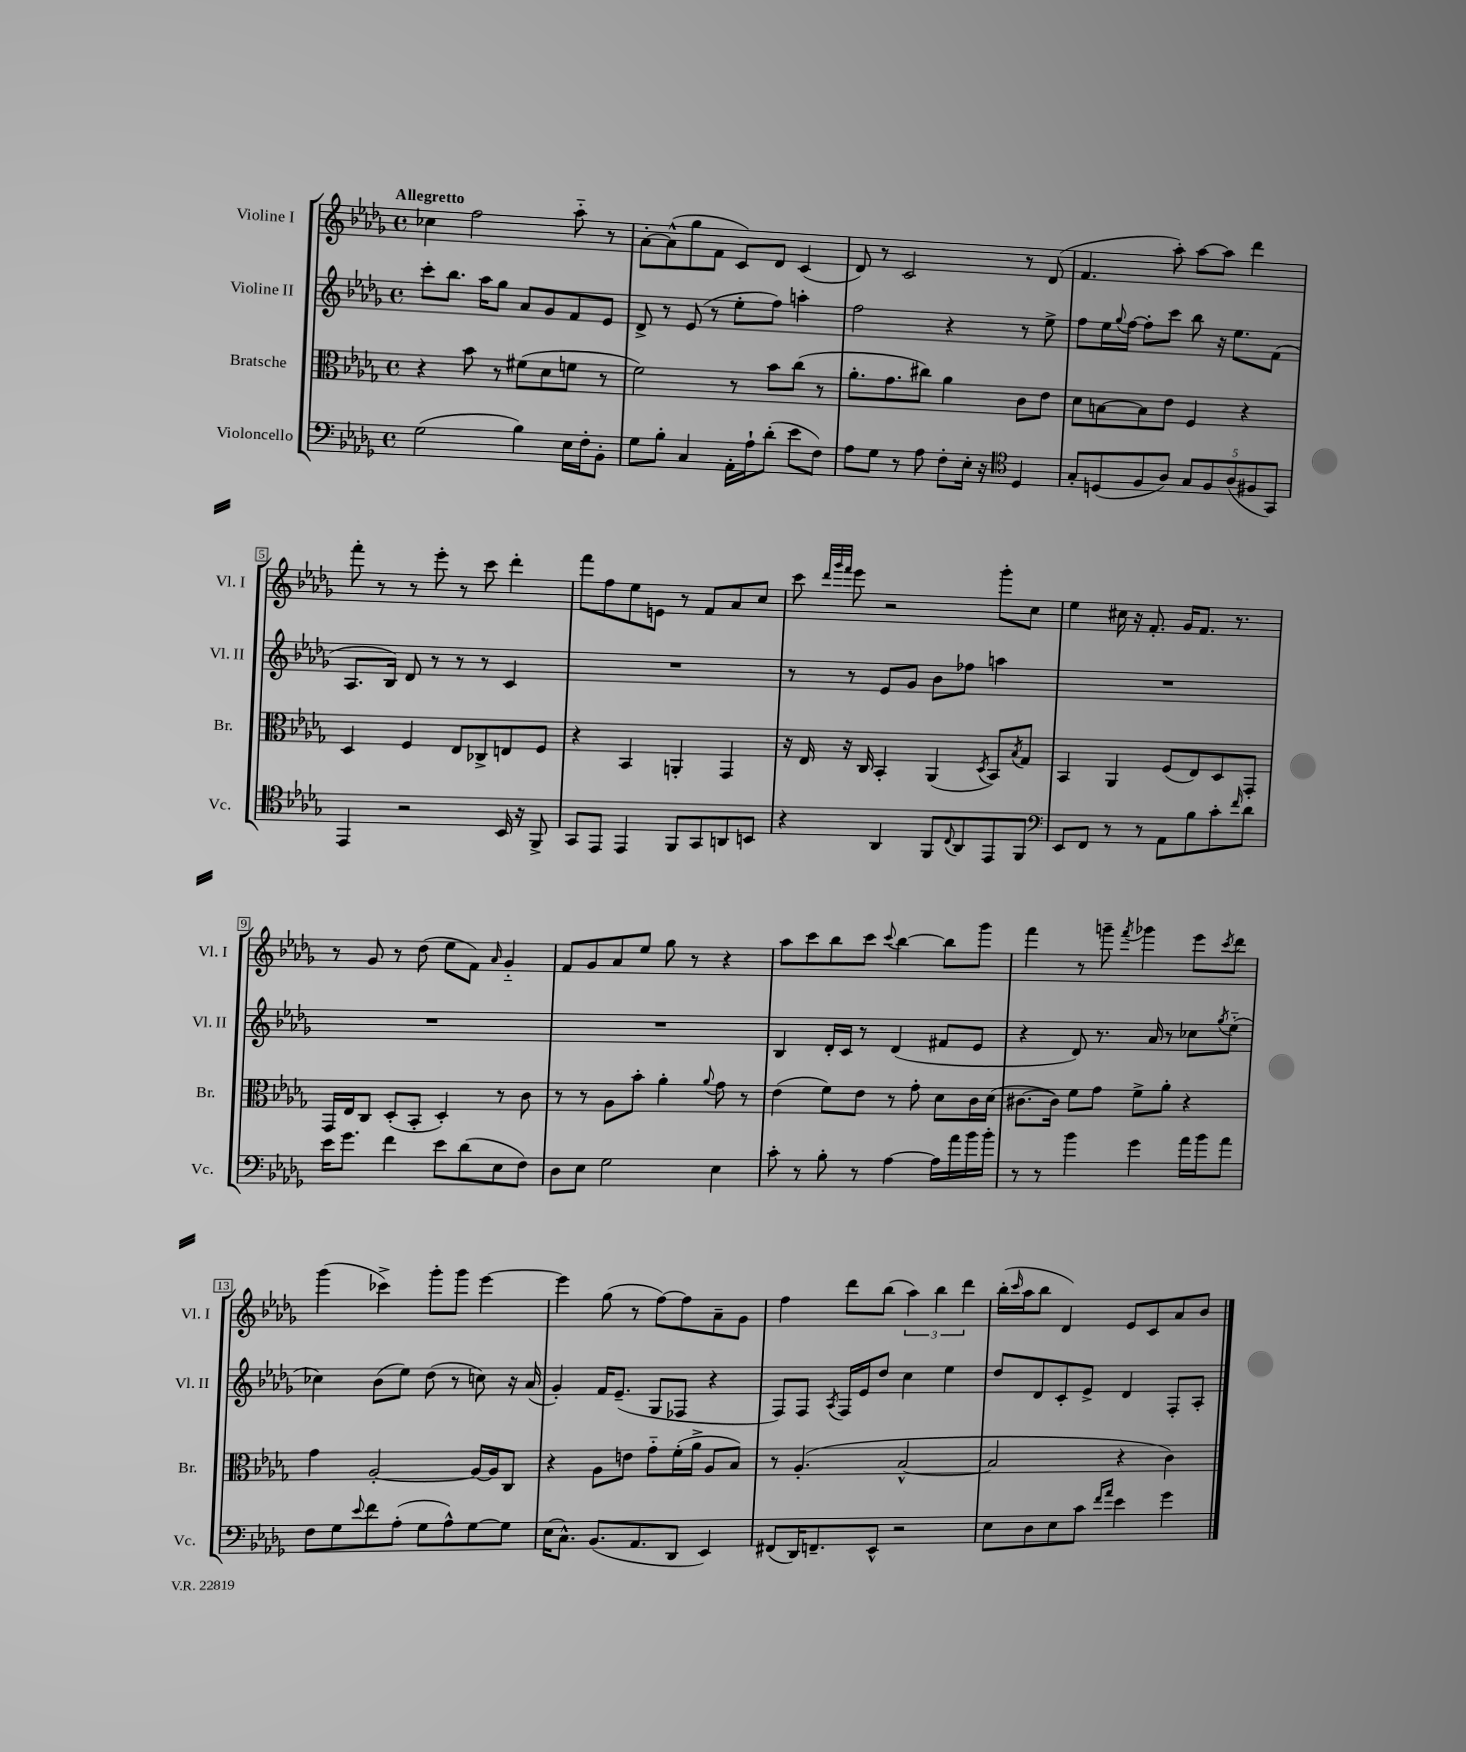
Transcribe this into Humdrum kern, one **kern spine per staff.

**kern	**kern	**kern	**kern
*staff4	*staff3	*staff2	*staff1
*clefF4	*clefC3	*clefG2	*clefG2
*k[b-e-a-d-g-]	*k[b-e-a-d-g-]	*k[b-e-a-d-g-]	*k[b-e-a-d-g-]
*M4/4	*M4/4	*M4/4	*M4/4
*met(c)	*met(c)	*met(c)	*met(c)
(2G-	4r	8ccc'	4cc-
.	.	8.bb-	.
.	8b-	.	2ff
.	.	16aa-	.
.	8r	8gg-	.
4B-)	(8f#	8a-	.
.	8d-	8g-	.
16E-	8f	8f	8aa-'~
16F'	.	.	.
8BB-'	8r	8e-	8r
=	=	=	=
8G-	2f)	8d-^	[8a-'
8B-'	.	8r	(8a-^^]
4C	.	(8e-	8gg-
.	.	8r	8f
16AA-'	8r	8ee-'	8c)
16A-`	.	.	.
(8d-'	8b-	8ff)	8d-
8e-	(8cc	4aa'	(4c
8F)	8r	.	.
=	=	=	=
8A-	8.a-'	2ff	8d-)
8G-	.	.	8r
.	8.g-	.	.
8r	.	.	2c
8A-	8cc#)	.	.
8F'	4a-	4r	.
16E-'	.	.	.
16r	.	.	.
*clefC4	*	*	*
4D-	8c	8r	8r
.	8e-	8ee-^	(8d-
=	=	=	=
8G-'	8d-	8ff	4.f
(8D	[8B	16ee-	.
.	.	8qqgg-	.
.	.	[16ff	.
8F	8B]	8ff']	.
8A-)	8e-	8ccc	8aa-')
10G-	4F	8bb-	[8aa-
10F	.	.	.
.	.	16r	8aa-]
.	.	8.ee-	.
(10A-	.	.	.
.	4r	.	4ddd-
10F#	.	.	.
.	.	(8f	.
10GG-)	.	.	.
=	=	=	=
4EE-	4D-	8.A-	8fff'
.	.	.	8r
.	.	16B-)	.
2r	4F	8d-	8r
.	.	8r	8eee-'
.	8E-	8r	8r
.	8C-^	8r	8ccc
16BB-	8E	4c	4ddd-'
16r	.	.	.
8FF^	8F	.	.
=	=	=	=
8GG-	4r	1r	8fff
8EE-	.	.	8ff
4EE-	4BB-	.	8ee-
.	.	.	8e
8FF	4AA'	.	8r
8GG-	.	.	8f
8AA	4GG-	.	8a-
8BB	.	.	8cc
=	=	=	=
4r	16r	8r	8ccc
.	16E-	.	.
.	.	.	32qqddd-
.	.	.	32qqggg-
.	.	.	32qqfff
.	16r	8r	8eee-
.	16C	.	.
4AA-	4BB-'	8e-	2r
.	.	8g-	.
8FF	(4AA-	8b-	.
8qqC	.	.	.
8AA-	.	8ff-	.
.	8qD-	.	.
8EE-	8BB-)	4aa	8ggg-'
.	8qB-	.	.
8FF	8G-	.	8cc
=	=	=	=
*clefF4	*	*	*
8EE-	4BB-	1r	4ee-
8FF	.	.	.
8r	4AA-	.	16cc#
.	.	.	16r
8r	.	.	8.f'
8AA-	(8F	.	.
.	.	.	16g-
8B-	8E-)	.	8.f
8c'	8D-	.	.
.	.	.	8.r
16qqf	.	.	.
8d-	8GG-'	.	.
=	=	=	=
16e-	16GG-	1r	8r
8.g-	16E-	.	.
.	8C	.	8g-
4f	(8D-'	.	8r
.	8BB-'	.	(8dd-
8e-	4D-')	.	8ee-
(8d-	.	.	8f)
.	.	.	16qqa-
8E-	8r	.	4g-'~
8F)	8c	.	.
=	=	=	=
8D-	8r	1r	8f
8E-	8r	.	8g-
2G-	8A-	.	8a-
.	8b-'	.	8ee-
.	4a-'	.	8gg-
.	.	.	8r
.	8qqa-	.	.
4E-	8g-	.	4r
.	8r	.	.
=	=	=	=
8c'	(4e-	4B-	8aa-
8r	.	.	8ccc
8B-'	8f)	16d-'	8bb-
.	.	16c	.
8r	8e-	8r	8ccc
.	.	.	8qqccc
[4A-	8r	(4d-	[4bb-
.	8g-'	.	.
16A-]	8d-	8f#	8bb-]
16a-	.	.	.
16b-	16c	8e-	8ggg-
16b-'	(16d-	.	.
=	=	=	=
8r	[8.c#	4r	4fff
8r	.	.	.
.	16c#])	.	.
4b-	8f	8d-)	8r
.	8g-	8.r	8ggg~
.	.	.	8qfff
4g-	8f^	.	4ggg-
.	.	16a-	.
.	8a-'	8r	.
16a-	4r	8cc-	8eee-
16b-	.	.	.
.	.	8qgg-	8qccc
8a-	.	(8ee-'~	8ddd-
=	=	=	=
8F	4g-	4cc-)	(4ggg-
8G-	.	.	.
8qqe-	.	.	.
8f	[2A-'	(8b-	4ccc-^)
(8A-'	.	8ee-)	.
8G-	.	(8dd-	8ggg-'
8A-^^)	.	8r	8ggg-
[8G-	16A-_	8cc)	[4eee-
.	16A-]	.	.
8G-]	8C	16r	.
.	.	(16a-	.
=	=	=	=
(16E-	4r	4g-')	4eee-]
8.C^^)	.	.	.
(8.BB-	8A-	16f	(8gg-
.	.	(8.e-~	.
.	8e	.	8r
8.AA-	.	.	.
.	8g-'~	8G-	[8ff)
8DD-	(16f'	8F-	8ff]
.	16a-^	.	.
4EE-)	8A-	4r	8a-~
.	8B-)	.	8g-
=	=	=	=
(8FF#	8r	8F)	4ff
16DD-)	(4.A-'	8F	.
8.FF~	.	.	.
.	.	8qA-	.
.	.	16F	8ddd-
.	.	16e-	.
8EE-^^	.	8dd-	(8bb-
2r	[2B-^^	4cc	6aa-)
.	.	.	6bb-
.	.	4ee-	.
.	.	.	6ddd-
=	=	=	=
8E-	2B-]	8dd-	(16bb-'
.	.	.	16qqccc
.	.	.	16aa-
8D-	.	8d-	8bb-
8E-	.	8c'	4d-)
8c	.	8e-^	.
16qqf	.	.	.
16qqa-	.	.	.
4e-	4r	4d-	8e-
.	.	.	8c
4g-	4c)	8F'	8a-
.	.	8A-'	8b-
==	==	==	==
*-	*-	*-	*-
